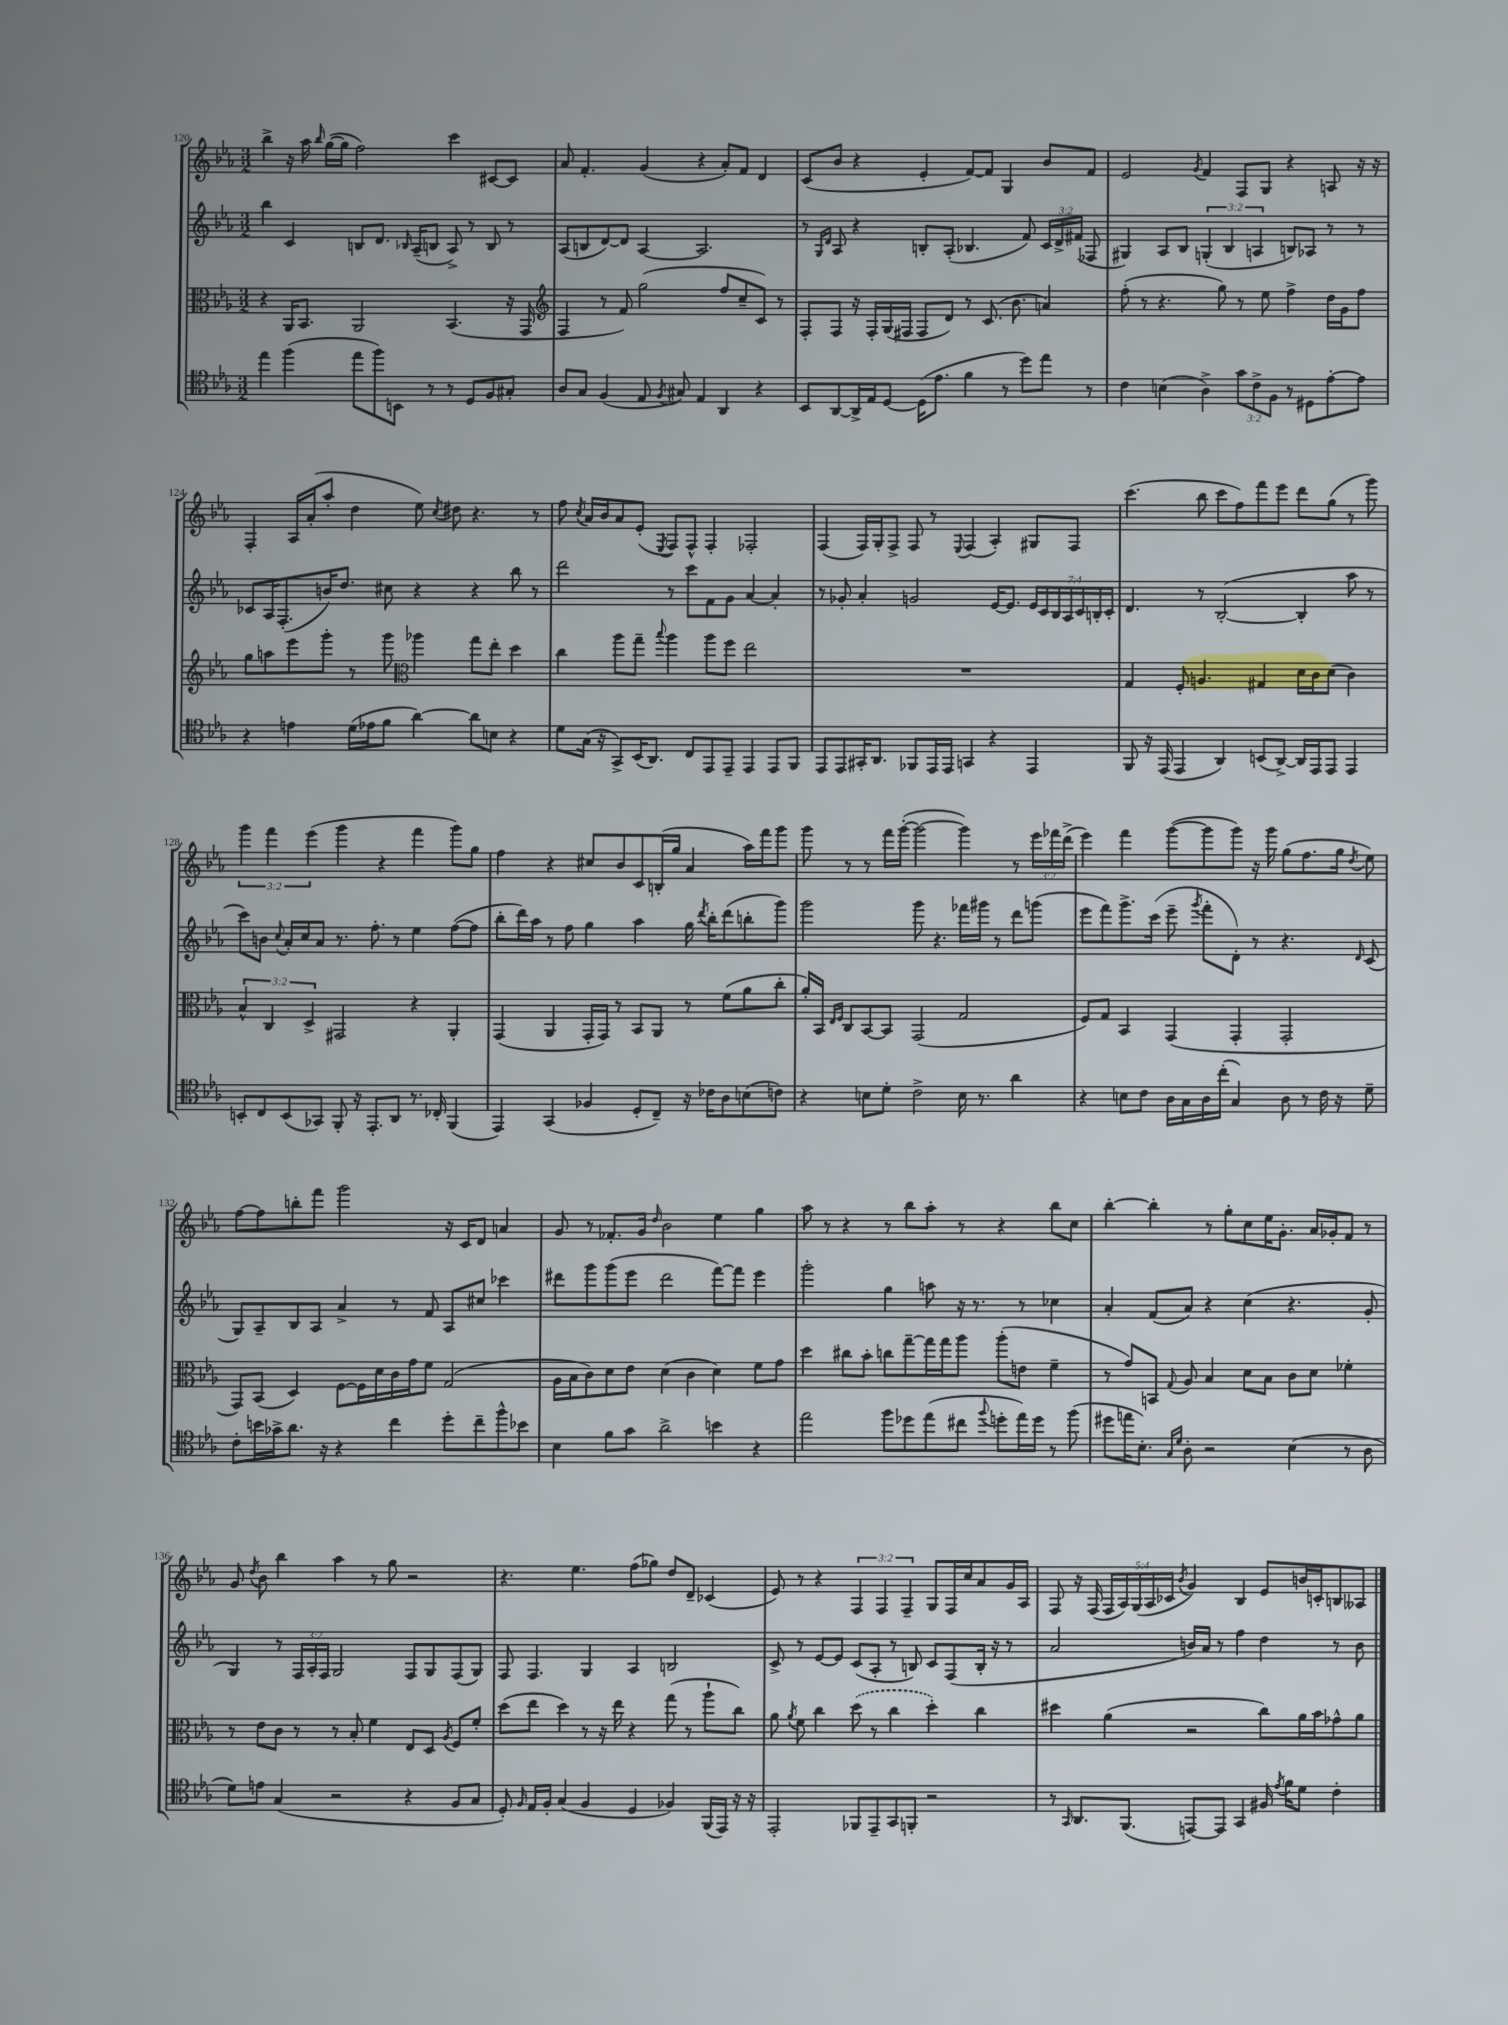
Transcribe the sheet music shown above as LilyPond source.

<<
\new StaffGroup <<
\new Staff = "s0" {
    \clef treble \key ees \major \numericTimeSignature \time 3/2 \override Staff.TupletNumber.text = #tuplet-number::calc-fraction-text
    \autoBeamOff bes''4-> r16 aes''16 \grace { bes''16 } g''16[~( g''16] f''2) c'''4 cis'8[~ cis'8] |
    aes'8 f'4.-. g'4( r4 aes'8[-.) f'8] d'4 |
    c'8[( bes'8] r4 ees'4-. f'8[~) f'8] g4 bes'8[ f'8] |
    ees'2 \acciaccatura { g'8 } f'4 f8[ g8] r4 a8 r16 r16 |
    f4-. aes16[ aes'16-.( aes''8]-. d''4 ees''8) \acciaccatura { c''8 } dis''8 r4. r8 |
    f''8 \acciaccatura { c''8 } aes'16[ bes'16 aes'8 ees'8]-.( \acciaccatura { ees8 } f8[) f8]-^ f4-. fes2-. |
    f4( f16[) g16-. f8]-> f8 r8 \appoggiatura { ees8 } f4( aes4-.) gis8[ f8] |
    c'''4.( bes''8 c'''8[ f''8) f'''8 ees'''8] d'''8[ g''8]( r8 g'''8) |
    \tuplet 3/2 { g'''4 f'''4 ees'''4( } g'''4 r4 f'''4 g'''8[) g''8] |
    f''4 r4 cis''8[ bes'8 c'8 b16-.( g''16] aes'4 aes''16[) f'''16 g'''8] |
    g'''8 r8 r8 f'''16[ g'''16]~-.( g'''2~ g'''4) r8 \tuplet 3/2 { ees'''16[ fes'''16 d'''16]->( } |
    ees'''4) f'''4 g'''8[~( g'''8 g'''8]) r16 g'''16 g''8[( f''8. g''16] \acciaccatura { d''8 } ees''8) |
    f''8[~ f''8 b''8-. f'''8] g'''2 r16 c'16[ d'8] a'4 |
    g'8 r8 fes'8.[-. g'16] \grace { d''16 } bes'2 ees''4 g''4 |
    aes''8 r8 r4 r8 bes''8[ aes''8]-. r8 r4 bes''8[ c''8] |
    bes''4~-. bes''4-. r8 g''8[-. c''8 ees''16 g'8.]-. aes'16[ ges'16-. f'8] r8 |
    g'8 \acciaccatura { d''8 } bes'8 bes''4 aes''4 r8 g''8 r2 |
    r4. ees''4. f''8[( ges''8]) d''8[ d'8]-- ces'4( |
    ees'8) r8 r4 \tuplet 3/2 { f4 f4 f4-- } g8[ f16 c''16 aes'8 g'16 aes16] |
    f8 r16 f16( \tuplet 5/4 { f16[ aes16) g16( aes16 ces'16] } \acciaccatura { bes'8 } g'4) bes4 ees'8[ b'16 c'16-. b8 aeses8] \bar "|." |
}
\new Staff = "s1" {
    \clef treble \key ees \major \numericTimeSignature \time 3/2 \override Staff.TupletNumber.text = #tuplet-number::calc-fraction-text
    \autoBeamOff bes''4 c'4 b8[ d'8.] \grace { bes16 } aes16[--( b8] aes8->) r8 b8 r8 |
    aes8[( b8 d'8~) d'8] aes4~ aes2. |
    r8 \grace { g16[ d'16] } aes8 r4 b8[-. aes8]-.( bes4. f'8) \tuplet 3/2 { c'16[ d'16-> fis'16]( } fes8 |
    gis4) aes8[ bes8] \tuplet 3/2 { g4-.( bes4 a4 } b8[) aes8] r8 r8 |
    ces'8[ aes16 f8.-.( b'16) d''8.] cis''8 r4 r4 bes''8 r8 |
    d'''2 r8 c'''8[ f'8 g'8] aes'4~ aes'4-. |
    r8 ges'8-. aes'4-. g'2 ees'16[~ ees'8.] \tuplet 7/4 { ees'16[ c'16 bes16 aes16 c'16 b16-. c'16]-. } |
    d'4. r8 bes2~-.( bes4-. aes''8 r8 |
    c'''8[) b'8] \appoggiatura { c''8 } aes'16[-. c''16 aes'8] r8. f''8.-. r8 ees''4 f''8[~( f''8] |
    bes''8[-. d'''16) aes''16] r8 f''8 g''4 aes''4 g''16 \acciaccatura { d'''8 } bes''16[-. d'''8( b''8-. g'''8]) |
    g'''2 g'''8 r4. fes'''16[ gis'''16] r8 d'''8[ g'''8]( |
    ees'''8[ f'''8) g'''8.-> c'''16]( ees'''8-- \acciaccatura { g'''8 } f'''8[-. d'8]-.) r8 r4. \grace { d'16 } c'8( |
    g8[) aes8-- bes8 aes8] aes'4-> r8 f'8 aes8[ cis''8] ces'''4 |
    dis'''8[ g'''8 g'''8( ees'''8] dis'''2 f'''8[~) f'''8] ees'''4 |
    g'''2-. g''4 a''8 r16 r8. r8 ces''4 |
    aes'4-. f'8[( aes'8]) r4 c''4( r4. g'8-. |
    g4) r8 \tuplet 3/2 { f16[ aes16-. f16] } g2 f8[ g8 f8( g8]) |
    f8 f4. g4 aes4 b2 |
    c'8-> r8 ees'8[~ ees'8] c'8[( aes8]-. r8 b8) c'8[ f8( b16]-. r16 r8 |
    aes'2 b'16[) aes'16] r8 f''4 d''4 r8 b'8 \bar "|." |
}
\new Staff = "s2" {
    \clef alto \key ees \major \numericTimeSignature \time 3/2 \override Staff.TupletNumber.text = #tuplet-number::calc-fraction-text
    \autoBeamOff r4 aes,16[ bes,8.] aes,2 bes,4.( r16 g,16 |
    \clef treble f4 r8 f'8) g''2( f''8[ c''8-- c'8]) r8 |
    f8[-. f8] r16 f16[-. g16( fis16] fis8[ d'8]) r8 c'8.( bes'8. a'4) |
    f''8-.( r8 r4. g''8) r8 ees''8 f''4-> d''16[ g'16 f''8] |
    g''8[ a''8 ees'''8 g'''8]-. r8 g'''8 \clef alto aes''4 g''8[ ees''8]-. d''4 |
    c''4 aes''8[ g''8]-- \appoggiatura { bes''8 } aes''4 aes''8[ f''8] ees''2 |
    R1. |
    g4 f8-. a4. gis4 d'16[ c'16 d'8]( c'4) |
    \tuplet 3/2 { bes4-^ c4 d4-> } gis,2 r4 aes,4-. |
    g,4( aes,4 g,16[-. g,16]) r8 bes,8[ aes,8] r8 f'8[( aes'8 c''8]-. |
    aes'16[-.) bes,16] \grace { ees16[ f16] } c8[ bes,8~ bes,8] g,2( g2 |
    f8[) g8] bes,4 g,4( g,4-. g,2-. |
    g,8[) bes,8]( d4) f8[~ f16 d'16 c'16 g'16 f'8] g2( |
    aes16[ bes16 c'8) d'8 ees'8] d'4( c'4 d'4) f'8[ g'8] |
    d''4 cis''8[ bes'8]-. c''8[ g''8~-- g''16 g''16 aes''8] aes''8[-.( e'8] f'4-- |
    r8 g'8[) b,8] \appoggiatura { g8 } aes8 bes4 d'8[ bes8] c'8[ d'8] fes'4-. |
    r8 ees'8[ c'8] r8 r8 bes8-. f'4 ees8[ d8] \acciaccatura { aes8 } f8[ f'8]-. |
    d''8[( ees''8] d''4) r8 r16 ees''16 r4 g''8( r8 aes''8[-! c''8]) |
    aes'8 \acciaccatura { aes'8 } f'8 c''4 \once \slurDashed d''8( r8 c''4 d''4-.) c''4 |
    dis''4 aes'4( r2 c''8[) aes'16 bes'16 ges'8-^ aes'8] \bar "|." |
}
\new Staff = "s3" {
    \clef tenor \key ees \major \numericTimeSignature \time 3/2 \override Staff.TupletNumber.text = #tuplet-number::calc-fraction-text
    \autoBeamOff ees''4 f''4( ees''8[ f''8) b,8] r8 r8 d8[ f8 gis8]-. |
    aes8[ g8] f4( ees8 \acciaccatura { f8 } gis8) ees4 aes,4 r4 |
    bes,8[ aes,8~ aes,16-> ees16 d8]~ d16[( ees'8.] f'4 r8 d''8[) ees''8] r8 |
    c'4 b4( aes4->) \tuplet 3/2 { g'8[ c'8-> f8] } r8 dis8[ ees'8~-. ees'8] |
    r4 e'4 d'16[( ees'16 f'8] aes'4~) aes'8[ b8] r4 |
    d'8[ g16]( r16 g,8[->) bes,16( aes,8.]) c8[ ees,8 ees,8]-- ees,4 ees,8[ f,8] |
    ees,8[ ees,8 gis,16-. aes,8.] fes,8[ ees,16 ees,16] g,4 r4 ees,4 |
    f,8 r16 ees,16( ees,4 aes,4) b,8[( aes,8]~->) aes,16[ ees,16 ees,8] ees,4 |
    b,8[-. c8 b,8( ges,8]) f,8-. r16 ees,8.[-. aes,8] r8. ces16-. f,4( |
    ees,4) g,4( fes4 d8[-. c8]--) r16 ces'16[ aes8 b8( c'8]) |
    r4 b8[ d'8]-. c'2-> b16 r8. aes'4 |
    r4 b8[ c'8] aes16[ g16 aes16 c''16]-.( g4) aes8 r8 c'16 r16 d'8-- |
    c'8[-. b'16 ges'16-> aes'8.] r16 r4 c''4 d''8[-. c''8-- f''8-^ bes'8] |
    bes4 f'8[ g'8] aes'2-> b'4 r4 |
    ees''2 f''8[ des''8 ees''8( cis''8] \appoggiatura { f''8 } d''8[-. ees''16) d''16] r8 f''8( |
    dis''8[ e''16 bes8.]-.) \grace { g16[ d'16] } aes8-. r2 bes4( r8 aes8 |
    d'8[) e'8] g4( r2 r4 f8[ g8] |
    d8-.) \grace { f16 } ees16[ f16]-. g4( f4 d4 fes4) f,16[( ees,16]) r16 r16 |
    ees,2-. fes,8[ ees,8-- g,8 f,8]-. r2 |
    r8 \grace { g,16 } aes,8.[ f,8.]( e,8[~) e,8] g,4 fis16 \acciaccatura { ees'8 } f'16[ d'8] c'4-. \bar "|." |
}
>>
>>
\layout { \context { \Score currentBarNumber = #120 } }
